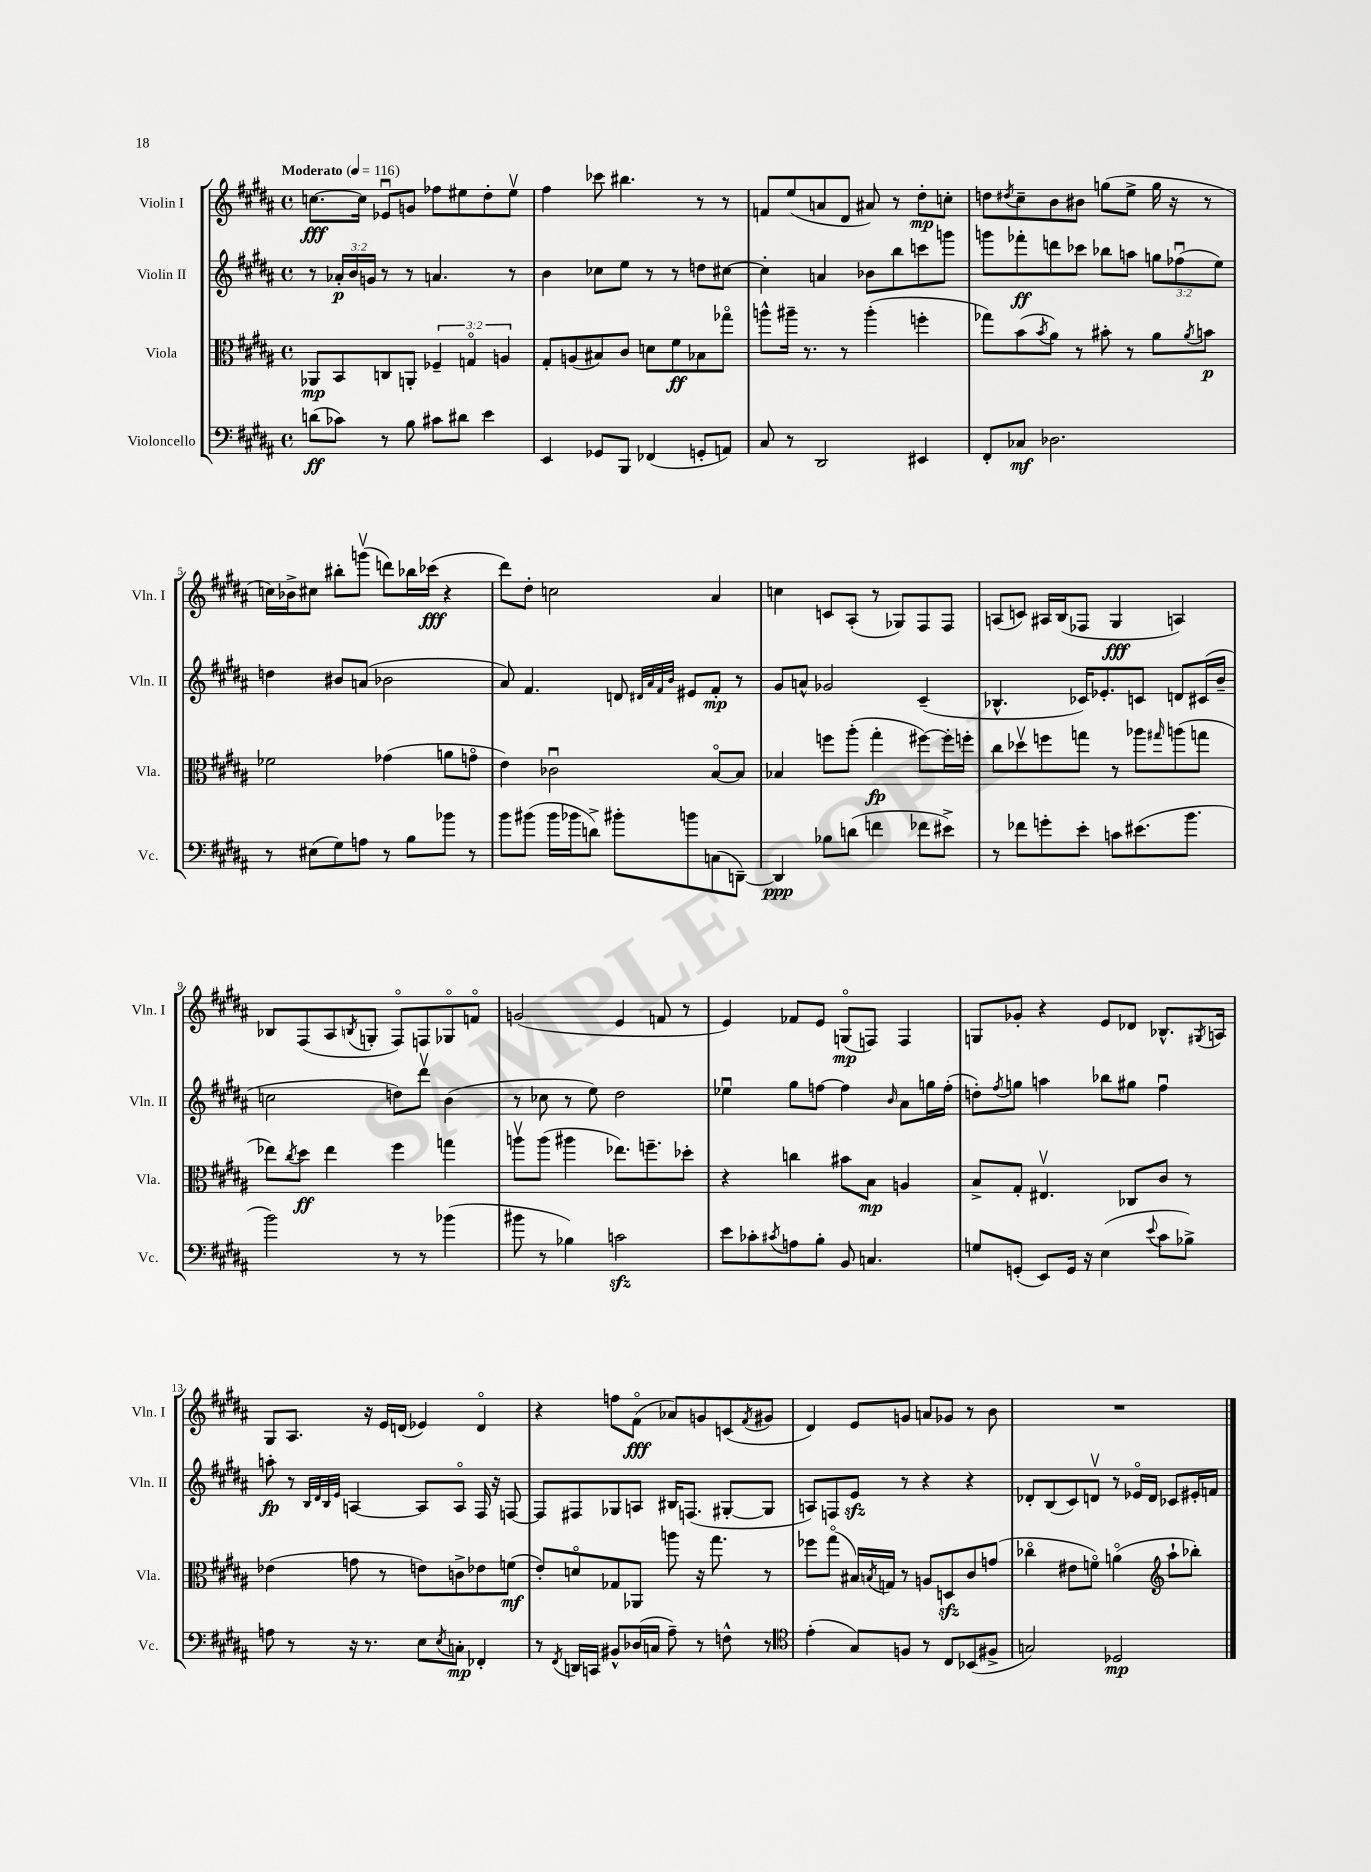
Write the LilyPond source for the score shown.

<<
\new StaffGroup <<
\new Staff = "s0" \with { instrumentName = "Violin I" shortInstrumentName = "Vln. I" } {
    \clef treble \key b \major \defaultTimeSignature \time 4/4 \tempo "Moderato" 4 = 116
    c''8.~\fff c''16 ees'8\downbow g'8 fes''8 eis''8 dis''8-. eis''8\upbow |
    fis''4 ces'''8 bis''4. r8 r8 |
    f'8 e''8( a'8 dis'8 ais'8) r8 dis''8-.\mp c''8-. |
    d''8 \acciaccatura { dis''8 } cis''8-- b'8 bis'8 g''8( e''8-> g''16 r16 r8 |
    c''16) bes'16-> cis''8 bis''8-. g'''8\upbow( d'''8) bes''16 ces'''16\fff( r4 |
    dis'''8) dis''8-. c''2 ais'4 |
    c''4 c'8 ais8-.( r8 ges8) fis8 fis8 |
    a8( c'8) ais16 b16( fes8 gis4\fff a4) |
    bes8 fis8( ais8 \acciaccatura { b8 } g8-. fis8\flageolet) f8 ges8\flageolet f'8\flageolet |
    g'2( e'4 f'8 r8 |
    e'4) fes'8 e'8 g8\flageolet\mp( f8) f4 |
    g8 ges'8-. r4 e'8 des'8 bes8.-^ \acciaccatura { gis8 } a16 |
    gis8 ais8. r16 e'16 d'16( ees'4) d'4\flageolet |
    r4 f''8 fis'8\flageolet\fff( aes'8) g'8 c'8( \acciaccatura { fis'8 } gis'8 |
    dis'4) e'8 g'8 a'8 ges'8 r8 b'8 |
    R1 \bar "|." |
}
\new Staff = "s1" \with { instrumentName = "Violin II" shortInstrumentName = "Vln. II" } {
    \clef treble \key b \major \defaultTimeSignature \time 4/4 \override Staff.TupletNumber.text = #tuplet-number::calc-fraction-text
    r8 \tuplet 3/2 { aes'16-.\p b'16 g'16 } r8 r8 a'4. r8 |
    b'4 ces''8 e''8 r8 r8 d''8 cis''8~ |
    cis''4-. a'4 bes'8 b''8 c'''8 g'''8 |
    g'''8 fes'''8-.\ff d'''8 ces'''8 bes''8 a''8 \tuplet 3/2 { g''8 fes''8\downbow( e''8) } |
    d''4 bis'8 a'8( bes'2 |
    ais'8) fis'4. d'8 \grace { dis'32 ais'32 fis'32 b'32 } eis'8 fis'8-.\mp r8 |
    gis'8 a'8-^ ges'2 cis'4--( |
    bes4.-^ ces'16) ees'8.-. c'8 d'8 cis'16( b'16-- |
    c''2 d''8) dis'''8\upbow b'4( |
    r8 ces''8 r8 e''8) dis''2 |
    ees''4\downbow gis''8 f''8~ f''4 \grace { b'16 } ais'8 g''16 f''16-.( |
    d''8-.) \acciaccatura { fis''8 } g''8 a''4 bes''8 gis''8 fis''4\downbow |
    a''8-.\fp r8 \grace { b32 dis'32 b32 e'32 } a4~ a8 a8\flageolet fis16 r16 f8~ |
    f8 fis8 ges8 a8 bis16 f8.( gis8~-. gis8 |
    a8) f8 e'8\sfz r8 r4 r4 |
    des'8-. b8( cis'8) d'8\upbow r8 ees'16\flageolet d'16 ces'8 eis'16-. f'16 \bar "|." |
}
\new Staff = "s2" \with { instrumentName = "Viola" shortInstrumentName = "Vla." } {
    \clef alto \key b \major \defaultTimeSignature \time 4/4 \override Staff.TupletNumber.text = #tuplet-number::calc-fraction-text
    aes,8\mp b,8 c8 a,8-. \tuplet 3/2 { fes4-- g4\flageolet a4 } |
    gis8-. a8( bis8) cis'8 d'8 fis'8\ff bes8 ges''8\flageolet |
    a''8-^ ais''16-- r8. r8 ais''4-.( f''4-. |
    ges''8) b'8( \acciaccatura { b'8 } ais'8) r8 bis'8-. r8 ais'8 \acciaccatura { ais'8 } b'8\p |
    fes'2 ges'4( a'8 g'8\flageolet |
    e'4) ces'2\downbow b8~\flageolet b8 |
    bes4 f''8 ais''8-.( gis''4-.\fp fis''8~) fis''16-. f''16-. |
    cis''8 des''8\upbow f''8 g''8 r8 aes''8 \grace { gis''16 } a''8( g''8 |
    ees''8) \acciaccatura { cis''8 } dis''8\ff ees''4 fis''4 g''4 |
    a''8\upbow a''8( ais''4 ees''8.) f''8.-- des''8-. |
    r4 c''4 bis'8 b8\mp a4 |
    b8-> gis8-. eis4.\upbow ces8 cis'8 r8 |
    ees'4( g'8 r8 e'8) c'8-> ees'8 f'8\mf( |
    e'8-.) d'8\flageolet ges8 aes,8 a''8 r16 gis''8. r8 |
    fes''8 gis''8\flageolet( bis16) \acciaccatura { b8 } g16 r8 a8 d8\sfz cis'8 g'8( |
    ces''4\flageolet eis'8 f'8\flageolet) a'4\flageolet( \clef treble ais''8-! bes''8-.) \bar "|." |
}
\new Staff = "s3" \with { instrumentName = "Violoncello" shortInstrumentName = "Vc." } {
    \clef bass \key b \major \defaultTimeSignature \time 4/4
    d'8\ff( ces'8) r8 b8 cis'8 dis'8 e'4 |
    e,4 ges,8 b,,8 fes,4( g,8-. a,8) |
    cis8 r8 dis,2 eis,4 |
    fis,8-. ces8\mf des2. |
    r8 eis8( gis8) a8 r8 b8 bes'8 r8 |
    b'8 bis'8( bis'16 bes'16 d'8->) bis'8-. b'8 c8( d,8~--) |
    d,4\ppp bes8 d'8( f'4 fes'8 eis'8->) |
    r8 fes'8 g'8-. e'8-. c'8 eis'8.( b'8. |
    b'2) r8 r8 bes'4( |
    bis'8 r8 bes4) c'2\sfz |
    e'8 ces'8-. \acciaccatura { cis'8 } a8 b8-. b,8 c4. |
    g8 g,8-.( e,8) g,16 r16 e4( \appoggiatura { e'8 } cis'8 bes8->) |
    a8 r8 r16 r8. e8 \acciaccatura { e8 } c8-.\mp fes,4-. |
    r8 \acciaccatura { fis,8 } d,16 c,16 bis,8-^ des16( c16 ais8--) r8 f8-^ r8 |
    \clef tenor e'4-.( gis8) f8 r8 cis8 bes,8( fis8-> |
    g2) des2\mp \bar "|." |
}
>>
>>
